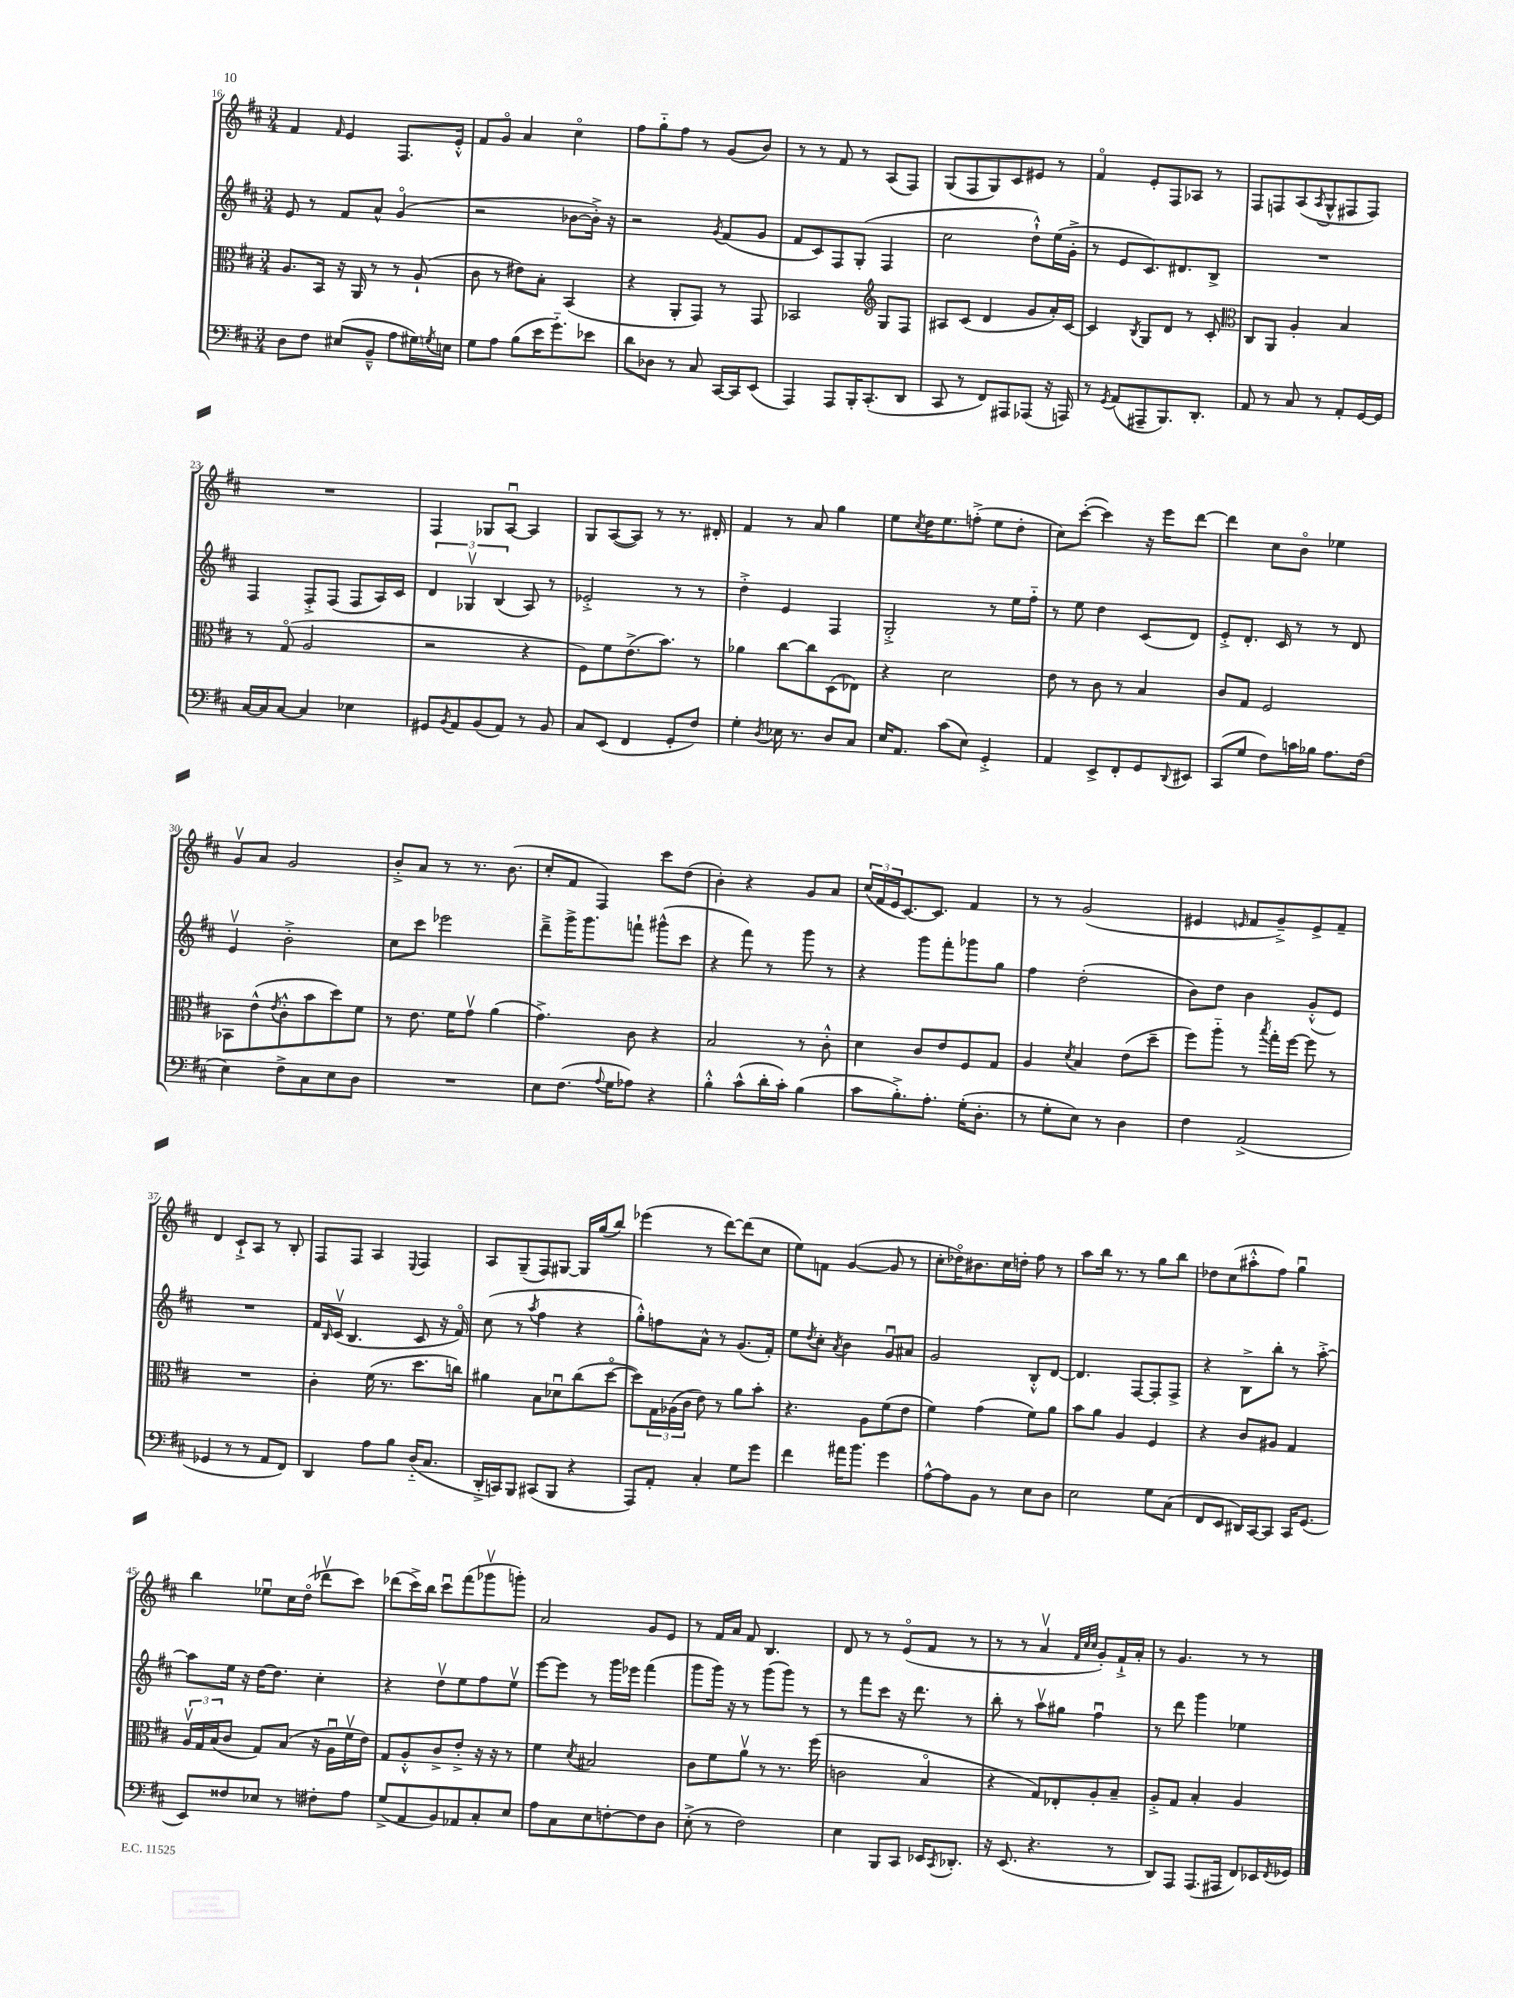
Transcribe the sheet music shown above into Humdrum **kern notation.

**kern	**kern	**kern	**kern
*staff4	*staff3	*staff2	*staff1
*clefF4	*clefC3	*clefG2	*clefG2
*k[f#c#]	*k[f#c#]	*k[f#c#]	*k[f#c#]
*M3/4	*M3/4	*M3/4	*M3/4
8D\L	8.A/L	8e/	4f#/
8F#\J	.	8r	.
.	16BB/Jk	.	.
.	.	.	16qqf#/
(8E#/L	16r	8f#/L	4e/
.	16AA/	.	.
8BB~^^/J	8r	8a^^/J	.
8A\L	8r	(4go/	8.F#/L
16G#\L)	(8A`/	.	.
8qG/	.	.	.
16E\JJ	.	.	16e'^^/Jk
=	=	=	=
8G\L	8c#\	2r	8f#/L
8A\J	8r	.	8go/J
(8B\L	8e#\L)	.	4a/
16e\K	8B'\J	.	.
8.g'~\)	.	.	.
.	(4BB/	[8b-\L	4cc#o\
8e-\J	.	16b-'^\]Jk)	.
.	.	16r	.
=	=	=	=
8d\L	4r	2r	8ff#\L
8D-\J	.	.	8gg'~\
8r	8AA'/L	.	8ff#\J
8C#/	8GG/J)	.	8r
.	.	8qg/	.
[16CC#/LL	8r	(8f#/L	(8g/L
16CC#/]J	.	.	.
(8EE/J	8GG/	8g/J	8b/J)
=	=	=	=
4AAA/)	2BB-/	8f#/L	8r
.	.	8c#/)	8r
8AAA/L	.	8F#/	8f#/
16BBB'/K	.	(8G'/J	8r
(8.CC#'/	.	.	.
*	*clefG2	*	*
.	8G/L	4F#/	(8A/L
8DD/J	8F#/J	.	8F#/J)
=	=	=	=
8CC#/	8A#/L	2cc#\	(8G/L
8r	(8c#/J	.	8F#/
8FF#/L)	4d/	.	8G/)
8AAA#/	.	.	8c#/
(8AAA-/J	8g/L	8dd`^^\L)	8e#/J
16r	16a'/L)	(16ee\L	8r
16AAA/)	[16c#/JJ	16g'^\JJ	.
=	=	=	=
8r	4c#/]	8r	4f#o/
8qGG/	.	.	.
(8AA/L	.	8e/L	.
.	8qB/	.	.
8AAA#~/	8G/L	8.c#/)	8e'/L
8.BBB/)	8d/J	.	8F#/
.	.	8.d#/	.
.	8r	.	8A-/J
8.DD'/J	.	.	.
.	8c#'/	8B^/J	8r
=	=	=	=
*	*clefC3	*	*
8AA/	8C#/L	2.r	8F#/L
8r	8AA/J	.	8F/
8C#/	4A'/	.	(8A/
.	.	.	8qA/
8r	.	.	8G^^/
8AA'/L	4B/	.	8F#/
[16GG/L	.	.	8F#/J)
16GG/]JJ	.	.	.
=	=	=	=
[16C#/LL	8r	4F#/	2.r
16C#/]J	.	.	.
[8C#/J	(8Go/	.	.
4C#/]	2A/	8F#'^/L	.
.	.	(8F#/J	.
4E-\	.	8F#/L	.
.	.	16A/L)	.
.	.	16c#/JJ	.
=	=	=	=
8GG#/L	2r	6d/	4F#/
8qBB/	.	.	.
8AA/	.	.	.
.	.	6G-v/	.
(8BB/	.	.	8G-/L
.	.	(6B/	.
8AA/J)	.	.	[8Au/J
8r	4r	8A/)	4A/]
8BB/	.	8r	.
=	=	=	=
8C#/L	8F#\L)	2e-'^/	8G/L
(8EE/J	8f#\	.	([8A/
4FF#/	(8.e^\	.	8A/]J)
.	.	.	8r
.	8.b\J)	.	.
8GG'/L	.	8r	8.r
8F#/J)	8r	8r	.
.	.	.	16d#'/
=	=	=	=
4G'\	4a-\	4dd'^\	4f#/
8qD/	.	.	.
16E-\	[8cc#\L	4e/	8r
8.r	.	.	.
.	8cc#\]	.	8a/
8D/L	(8D\	4F#/	4gg\
8C#/J	8E-\J)	.	.
=	=	=	=
16E/LK	4r	2G'^/	8ee\L
8.AA/J	.	.	.
.	.	.	8qcc#/
.	.	.	16dd\K
.	.	.	8.ee\
(8c#\L	2d\	.	.
8E\J)	.	.	(8ff'^\J
4GG'^/	.	8r	8ee\L
.	.	16ee\LL	8dd'\J
.	.	16ff#'~\JJ	.
=	=	=	=
4AA/	8e\	8r	8cc#\L)
.	8r	8ee\	([8ccc#'\J
8EE^/L	8c#\	4dd\	4ccc#\])
8FF#'/	8r	.	.
8GG/	4B/	(8c#/L	16r
.	.	.	16eee\LK
8qqDD/	.	.	.
8EE#/J	.	8d/J)	[8ddd\J
=	=	=	=
(8CC#/L	8c#/L	8e'^/L	4ddd\]
8G/J	8G/J	8.d'/J	.
8F#\L)	2F#/	.	8cc#\L
.	.	16c#/	.
16c\L	.	8r	8bo\J
16B-\JJ	.	.	.
8.A\L	.	8r	4ee-\
.	.	8d/	.
(16F#\Jk	.	.	.
=	=	=	=
4E\)	8BB-\L	4ev/	8gv/L
.	(8e^^\	.	8a/J
.	8qe/	.	.
8F#^\L	8c#'^^\	2b'^\	2g/
8C#\	8b\	.	.
8E\	8dd\)	.	.
8D\J	8f#\J	.	.
=	=	=	=
2.r	8r	8cc#\L	8b'^/L
.	8.e\	8ccc#\J	8a/J
.	.	2eee-\	8r
.	16f#\LK	.	.
.	8gv\J	.	8.r
.	(4a\	.	.
.	.	.	(8.b\
=	=	=	=
8E\L	4.g^\)	8ddd~^\L	8cc#'/L
(8.F#\J	.	16ggg^\K	8f#/J
.	.	8.ggg\	.
.	.	.	4F#/)
8qqA/	.	.	.
16G\LK	.	.	.
8A-\J)	8c#\	8fff`\J	.
4r	4r	(8ggg#^^\L	8ccc#\L
.	.	8ccc#\J	(8dd\J
=	=	=	=
4B'^^\	2B/	4r	4b'\)
(8c#^^\L	.	8fff#\)	4r
16d'\L	.	8r	.
16c#'\JJ)	.	.	.
(4B\	8r	8ggg\	8g/L
.	8c#'^^\	8r	8a/J
=	=	=	=
8c#\L	4d\	4r	(24cc#/LL
.	.	.	24f#/
.	.	.	24e/J
8.B'^\)	.	.	[8.c#/)
.	8c#/L	8ggg\L	.
8.A'\J	.	.	8.c#/]J
.	8e/	8fff#'\	.
(16G'\LK	8F#/	8ggg-\	4f#/
8.D'\J	.	.	.
.	8G/J	8gg\J	.
=	=	=	=
8r	4A/	4ff#\	8r
8G'\L	.	.	8r
.	8qd/	.	.
8E\J)	4B/	(2dd'\	(2g/
8r	.	.	.
4D\	(8e\L	.	.
.	8dd~\J	.	.
=	=	=	=
4F#\	8ff#\L)	8b\L)	4e#/
.	8aa'~\J	8dd\J	.
.	.	.	16qqe/
(2AA^/	8r	4b\	8f#/L
.	8qbb/	.	.
.	16gg'\LL	.	8g~^/)
.	[16ff#\JJ	.	.
.	8ff#\]	(8g'^^/L	8e^/
.	8r	8e/J)	8f#~/J
=	=	=	=
4GG-/	2.r	2.r	4d/
8r	.	.	8c#`^/L
8r	.	.	8A/J
8AA/L	.	.	8r
8FF#/J)	.	.	8B'/
=	=	=	=
4DD/	4c#'\	16f#/LL	8F#/L
.	.	16qqB/	.
.	.	(16c#v/JJ	.
.	.	4.B/	8F#/J
8A\L	(16f#\	.	4A/
.	8.r	.	.
8B\J	.	.	.
.	.	.	8qqE/
(16D'~/LK	8.dd\L	8c#/	4F#/
8.C#/J	.	.	.
.	.	16r	.
.	16cc\Jk)	16f#o/)	.
=	=	=	=
16DD'^/LL	4a#\	(8cc#\	8A/L
16CC/J)	.	.	.
8BBB/J	.	8r	(8G~/
.	.	8qaa/	.
(8CC#/L	8B\L	4ff#\	8F#/)
8BBB/J	8d-u\	.	[8G#/J
4r	(8cc#\	4r	16G#/]LL
.	.	.	(16gg/J
.	[8ddo\J	.	8bb/J)
=	=	=	=
8AAA/L)	8dd\]L)	8gg'^^\L)	(4eee-\
8AA'/J	24G\L	8ff\	.
.	(24A-\	.	.
.	24c#\JJ	.	.
4C#'/	8e\)	8a^^\J	8r
.	8r	8r	[8ddd\L)
8G\L	8a\L	(8.g/L	(8ddd\]
8g\J	8b'\J	.	8cc#\J
.	.	16f#'/Jk)	.
=	=	=	=
4f#\	4.r	8ee\L	8ee\L)
.	.	8qdd/	.
.	.	8cc#'\J	8f\J
.	.	8qa/	.
16a#\LK	.	4b\	([4g/
8.b\J	.	.	.
.	8A\L	.	.
4g\	(8f#\	8gu/L	8g/]
.	8e\J	8a#/J	8r
=	=	=	=
[8A^^\L	4f#\)	2g/	8cc#'\L
8A\]	.	.	16dd-o\K)
.	.	.	8.b#\
8BB\J	(4g\	.	.
8r	.	.	16cc#\L
.	.	.	16dd'\JJ
8E\L	8f#\L)	8B'^^/L	8ff#\
8D\J	8a\J	[8d/J	8r
=	=	=	=
2E\	8b\L	4.d/]	8aa\L
.	8a\J	.	16bb\Jk
.	.	.	8.r
.	4A/	.	.
.	.	[8F#/L	8r
8G\L	4F#/	8F#'/]	8gg\L
(8C#\J	.	8F#^/J	8bb\J
=	=	=	=
8FF#/L	4r	4r	8dd-\L
8EE/J	.	.	(8cc#\
16DD#/LL)	8c#/L	8B^\L	8aa#'^^\
[16CC#/J	.	.	.
8CC#/]J	8A#/J	8bb'\J	8ff#\J)
16CC#/LK	4G/	8r	4ggu\
(8.GG/J	.	.	.
.	.	[8aa'^\	.
=	=	=	=
8EE/L)	24Av/LL	8aa\]L	4bb\
.	24G/	.	.
.	(24B/J	.	.
8F##/	8c#/J	16ee\Jk	.
.	.	16r	.
8E-/J	8G/L)	[16dd\LK	8ee-u\L
.	.	8.dd\]J	.
8r	(8B/J	.	16cc#\L
.	.	.	(16ddo\JJ
8F#'\L	16r	4cc#'\	8ddd-v\L
.	16Au\LL	.	.
8A\J	16f#v\	.	8ccc#\J)
.	16e\JJ)	.	.
=	=	=	=
(8G^/L	8G/L	4r	(8ddd-\L
8AA/	8A'^^/	.	16ccc#^\L)
.	.	.	16bb\JJ
8BB/)	8c#^/	8ddv\L	8ccc#u\L
8AA-/	8e'^/J	8ee\	(8fff#\
8C#'/	16r	8ff#\	8ggg-v\
.	16r	.	.
8E/J	8r	8eev\J	8ggg'\J)
=	=	=	=
8A\L	4f#\	[8eee\L	2a/
8C#\	.	8eee\]J	.
.	8qd/	.	.
8E\	2B#/	8r	.
[8F'\	.	16ggg\LL	.
.	.	16eee-\JJ	.
8F\]	.	(4fff#\	8g/L
8D\J	.	.	8e/J
=	=	=	=
(8E'^\	8c#\L	8ggg\L	8r
8r	8f#\	16ggg\Jk)	16f#/LL
.	.	16r	16a/JJ
2F#\)	8av\J	8r	8f#/
.	8r	(8ggg\L	4.B/
.	8.r	8ggg\J)	.
.	.	8r	.
.	(16ff#\	.	.
=	=	=	=
4E\	2c\	8r	8d/
.	.	8fff#\L	8r
8BBB/L	.	8ccc#\J	8r
8CC#/J	.	16r	(8eo/L
.	.	8.ddd\	.
16EE-/LK	4Bo/	.	8f#/J
8qCC#/	.	.	.
8.DD-'/J	.	.	.
.	.	8r	8r
=	=	=	=
16r	4r	8bb'\	8r
(8.EE/	.	.	.
.	.	8r	8r
4.r	8G/L)	8aav\L	4av/
.	8E-'/	8gg#\J	.
.	.	.	32qqf#/LLL
.	.	.	32qqcc#/
.	.	.	32qqcc#/JJJ
.	8A'/	4ff#u\	8g'/L)
8r	8B~/J	.	16f#`^/L
.	.	.	16a'/JJ
=	=	=	=
8DD/L)	8A'^/L	8r	8r
8AAA/J	8G/J	8ddd\	4.g/
(8.AAA/L	4B'/	4ggg\	.
16AAA#/Jk	.	.	.
8FF#/L)	4A/	4ee-\	8r
16EE-/L	.	.	8r
8qFF#/	.	.	.
16GG-/JJ	.	.	.
==	==	==	==
*-	*-	*-	*-
